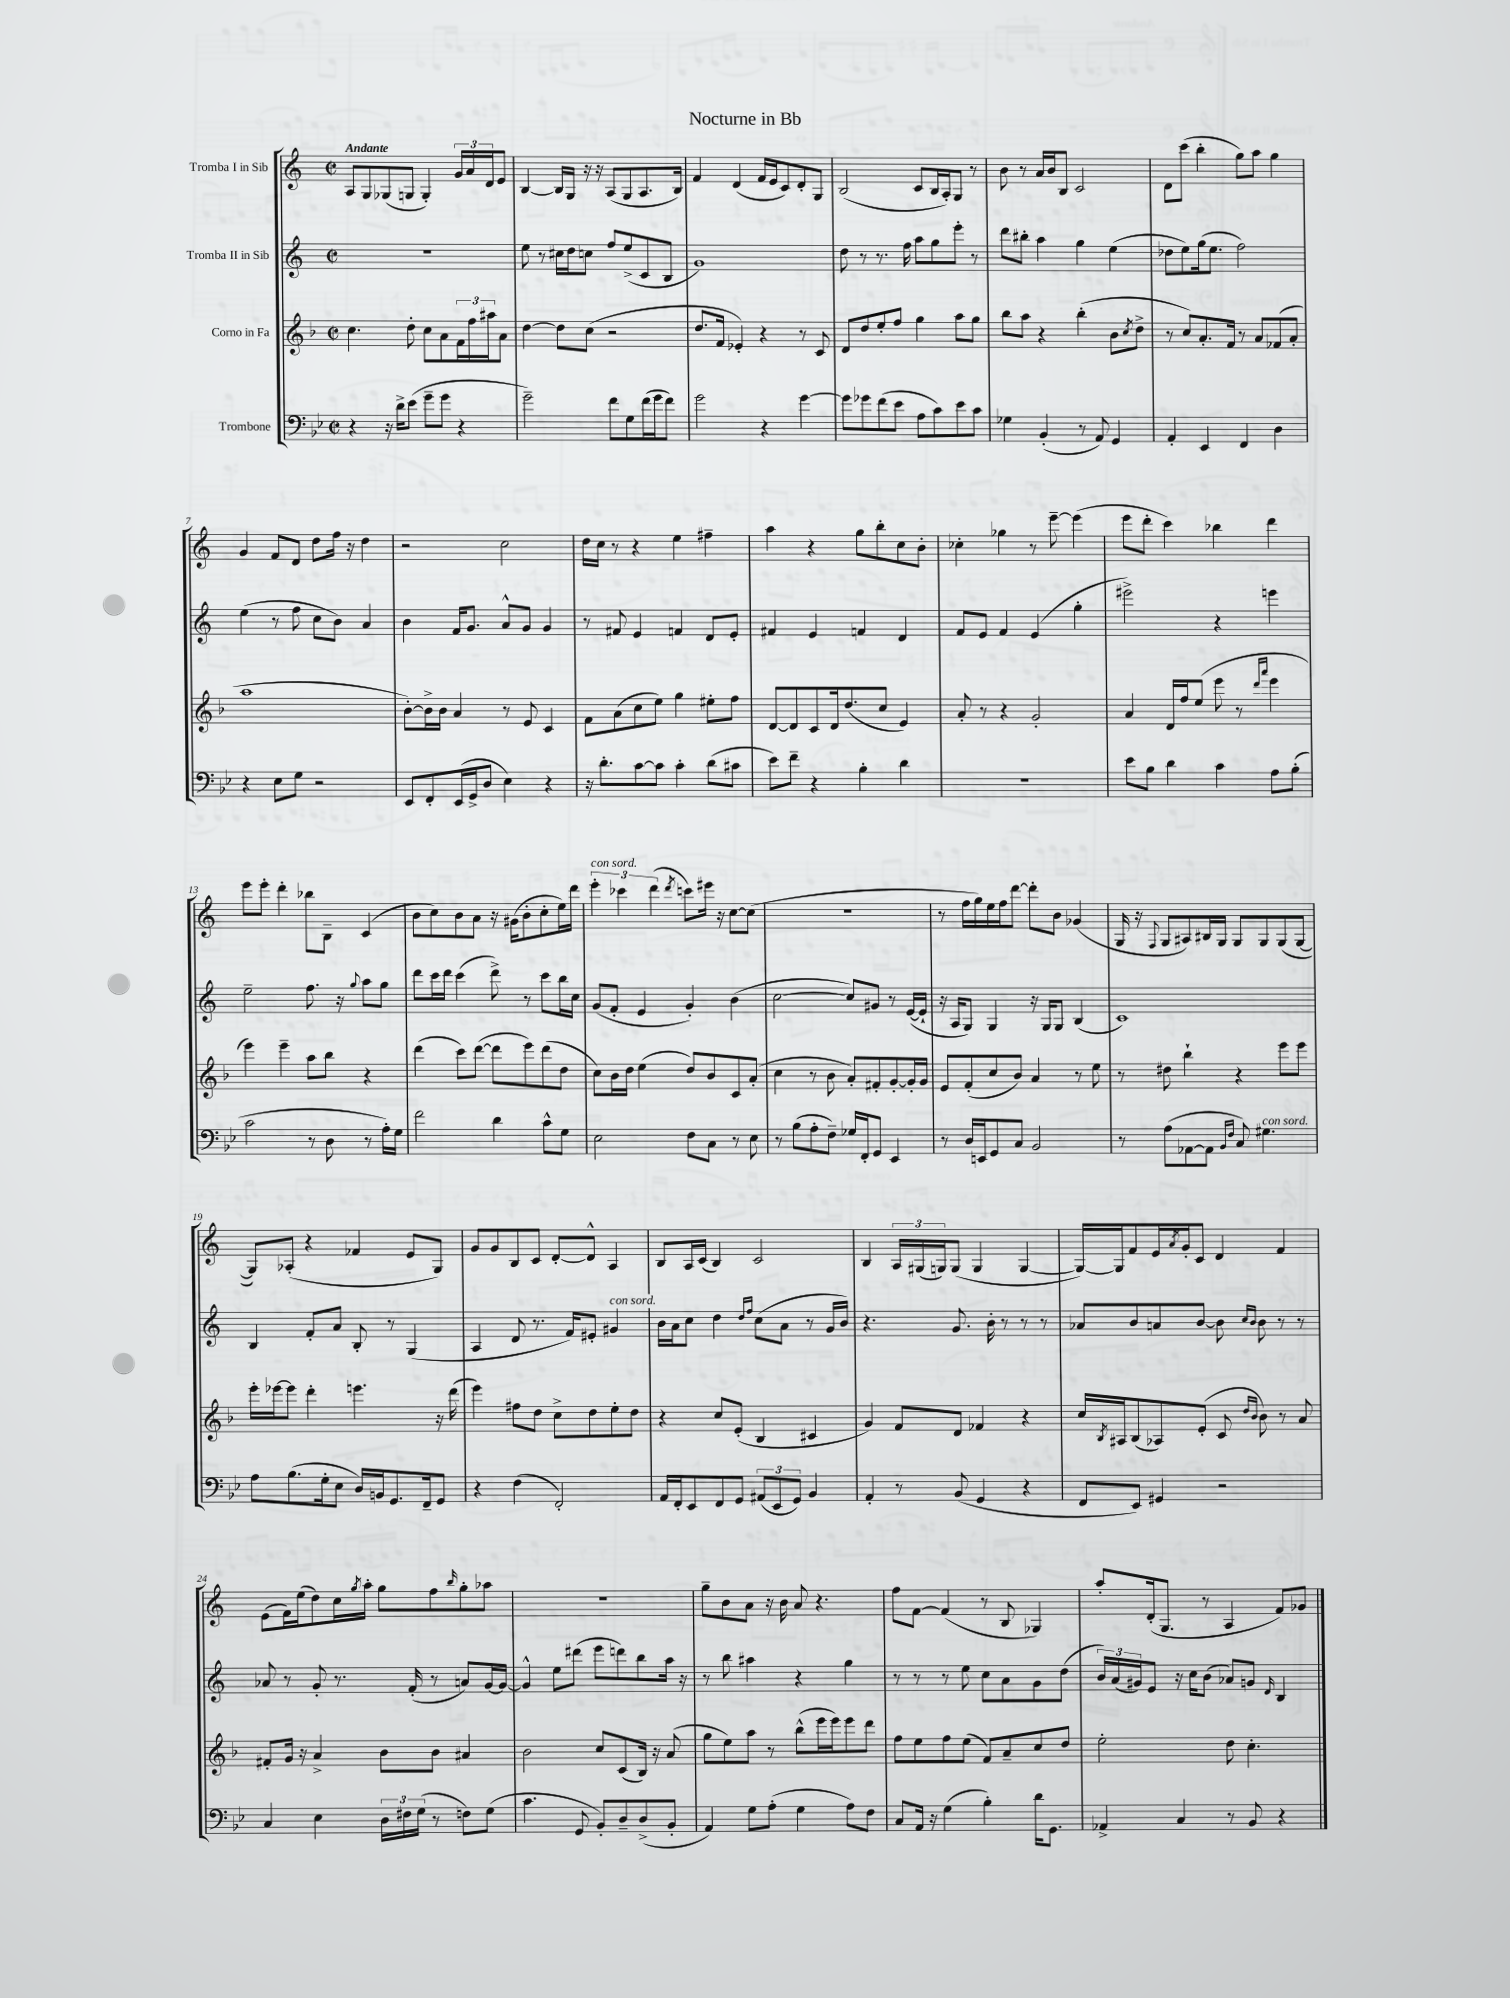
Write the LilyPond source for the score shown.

\header { title = "Nocturne in Bb" }
<<
\new StaffGroup <<
\new Staff = "s0" \with { instrumentName = "Tromba I in Sib" } {
    \clef treble \key c \major \defaultTimeSignature \time 2/2 \tempo "Andante"
    a8 g8 ges8( g8 g4-.) \tuplet 3/2 { g'16 a'16 d'16 } e'8 |
    b4~ b16 g16 r16 r16 a8( g8 a8. b16) |
    f'4 d'4( f'16 e'16 c'8) d'8-. g8 |
    b2( c'8 b16 a16-.) g8 r8 |
    b'8 r8 a'16 b'16 b8 c'2 |
    d'8 c'''8( b''4-. g''8) a''8 g''4 |
    g'4 f'8 d'8 d''8 f''16 r16 d''4 |
    r2 c''2 |
    d''16 c''16 r8 r4 e''4 fis''4-- |
    a''4 r4 g''8 b''8-. c''8 b'8-. |
    ces''4-. ges''4 r8 e'''8~-- e'''4( |
    e'''8 d'''8-. c'''4) bes''4 d'''4 |
    e'''8 e'''8-. d'''4-. bes''8 b8-- c'4( |
    b'8 c''8) b'8 a'8 r16 gis'16( b'8-. c''8-. e''16) d'''16 |
    \tuplet 3/2 { e'''4-.^\markup { \italic "con sord." } ces'''4 d'''4( } \acciaccatura { d'''8 } c'''8) eis'''16 r16 c''8~ c''8( |
    r1 |
    r8 f''16 g''16) e''16 f''16 d'''8~ d'''8-. b'8 ges'4( |
    g16 r16 \appoggiatura { f8 } g8 ais8) bis16 g16 g8 g8 g8( g8~ |
    g8) aes8-.( r4 fes'4 e'8 g8) |
    g'8 g'8 b8 c'8 d'8~-. d'8-^ a4 |
    b8 a16 c'16( b4) c'2 |
    b4 \tuplet 3/2 { a16 gis16( g16) } g8( g4 g4~ |
    g16~) g16 f'8 e'16 \acciaccatura { a'8 } g'16-. c'8 d'4 f'4 |
    e'8( f'16) e''16( d''8) c''16 \acciaccatura { g''8 } a''16-. g''8 f''8 \grace { b''16 } g''8-. aes''8 |
    r1 |
    g''8-- b'8 a'8 r16 b'16 a'8 r4. |
    f''8 f'8~ f'4( r8 b8 ges4) |
    a''8-. d'16-.( g8. r8 a4 f'8) ges'8 \bar "|." |
}
\new Staff = "s1" \with { instrumentName = "Tromba II in Sib" } {
    \clef treble \key c \major \defaultTimeSignature \time 2/2
    r1 |
    e''8 r8 cis''16 d''16 c''8 f''8 e''8->( c'8 b8 |
    g'1) |
    d''8 r8 r8. f''16 a''8 g''8 e'''8-. r8 |
    d'''8 bis''8-. a''4 g''4 e''4( |
    des''8 e''8) g''16( e''8. f''2) |
    e''4( r8 f''8 c''8 b'8) a'4 |
    b'4 f'16 g'8. a'8-^ g'8 g'4 |
    r8 fis'8 e'4 f'4 d'8 e'8-. |
    fis'4 e'4 f'4 d'4 |
    f'8 e'8 f'4 e'4( g''4-. |
    eis'''2->) r4 e'''4 |
    e''2-- f''8. r16 \appoggiatura { g''8 } a''8 g''8 |
    d'''8 c'''16 d'''16 c'''4( d'''8->) r8 c'''8 b''16 c''16 |
    g'8( f'8-. e'4 g'4-.) b'4( |
    c''2~ c''8) gis'8 r8 e'16~( e'16-! |
    r16 a16 g8) g4 r16 g16 g8 b4( |
    c'1) |
    b4 f'8-. a'8 b8-. r8 g4( |
    a4 d'8 r8. f'16) eis'8-. gis'4^\markup { \italic "con sord." } |
    b'16 a'16 c''8 d''4 \grace { d''16 f''16 } c''8( a'8 r8 g'16 b'16) |
    r4. g'8. b'16-. r8 r8 r8 |
    aes'8 b'8 a'8 b'8~ b'8 \grace { c''16 b'16 } b'8 r8 r8 |
    aes'8 r8 g'8-. r8. f'16-.( r8 a'8) g'16~ g'16~ |
    g'4-^ e''8 dis'''8( e'''8 d'''8) b''8 a''16 r16 |
    r8 b''8 ais''4 r4 g''4 |
    r8 r8 r8 e''8 c''8 a'8 g'8 d''8( |
    \tuplet 3/2 { b'16) a'16( gis'16) } e'8 r16 c''16 b'8( aes'8) g'8 \grace { d'16 } b4 \bar "|." |
}
\new Staff = "s2" \with { instrumentName = "Corno in Fa" } {
    \clef treble \key f \major \defaultTimeSignature \time 2/2
    c''4. d''8-. c''8 a'8 \tuplet 3/2 { f'16 f''16 ais''16 } a'8 |
    d''4~ d''8 c''8( r2 |
    d''8. f'16 ees'4-.) r4 r8 c'8 |
    d'8 d''8 e''8-. f''8 g''4 a''8 g''8 |
    bes''8 a''8 r4 bes''4-.( bes'8 \acciaccatura { c''8 } d''8-> |
    r8 c''8) a'8.-. f'16 r8 a'8 fes'8( a'8-. |
    a''1 |
    bes'8~-.) bes'16-> bes'16 a'4 r8 e'8 c'4 |
    f'8 a'8( c''8 e''8) g''4 eis''8-. f''8 |
    d'8~ d'8 c'8 d'16 d''8.( c''8 e'4) |
    a'8-. r8 r4 g'2-. |
    a'4 d'16 f''16 e''8( e'''8 r8 \grace { d'''16 a'''16 } e'''4 |
    e'''4) e'''4-- a''8 bes''8 r4 |
    d'''4( c'''8) d'''8~( d'''8 e'''8) d'''8( d''8 |
    c''8) bes'16 d''16 e''4( d''8) bes'8 c'8 a'8-.( |
    c''4 r8 bes'8 a'8-.) fis'8-. g'8~-. g'16-. g'16 |
    e'8 f'8-.( c''8 bes'8) a'4 r8 e''8 |
    r8 dis''8 bes''4-! r4 e'''8 e'''8 |
    e'''16-. ees'''16~ ees'''8 d'''4-. e'''4. r16 d'''16( |
    e'''4) fis''8 d''8 c''8-> d''8 e''8-. d''8 |
    r4 c''8 e'8-.( bes4 cis'4 |
    g'4) f'8 d'8 fes'4 r4 |
    c''16 \acciaccatura { bes8 } ais16 bes8( aes8) e'8-.( c'8 \grace { d''16 bes'16 } bes'8) r8 a'8 |
    fis'8-. g'16 r16 a'4-> bes'8 bes'8 ais'4 |
    bes'2 c''8 c'8( bes16) r16 a'8( |
    g''8 e''8) a''8 r8 bes''8-^( e'''16 e'''16) e'''8 d'''8 |
    f''8 e''8 f''8 e''8( f'8) a'8-- c''8 d''8 |
    e''2-. d''8 c''4.-. \bar "|." |
}
\new Staff = "s3" \with { instrumentName = "Trombone" } {
    \clef bass \key bes \major \defaultTimeSignature \time 2/2
    r4 r16 d'16-> ees'8( g'8-- g'8 r4 |
    g'2--) f'8 g8 f'16( g'16 f'8) |
    g'2 r4 g'4~ |
    g'8 ges'8 f'8( ees'8 a8 c'8) ees'8 c'8 |
    ges4 bes,4-.( r8 a,8) g,4 |
    a,4-. ees,4 f,4 d4 |
    r4 ees8 g8 r2 |
    ees,8 f,8-. ees,16( g,16-> d8 ees4) r4 |
    r16 d'8.-. c'8~ c'8 c'4-. d'8( cis'8 |
    ees'8) f'8-- r4 bes4-. d'4 |
    R1 |
    ees'8 bes8 d'4 c'4 a8 bes8-.( |
    c'2 r8 d8 r8 a16-.) g16 |
    f'2 d'4 c'8-^ g8 |
    ees2 f8 c8 r8 ees8 |
    r8 bes8( a8-. f8--) ges16 f,16-. g,8 ees,4 |
    r8 d16 e,16 g,8 c8 bes,2 |
    r8 a8( aes,8~ aes,8 \grace { bes,16 f16 } c8) gis4.^\markup { \italic "con sord." } |
    a8 bes8.( g16-. ees8 d16) b,16 g,8. f,16-- g,8 |
    r4 f4( f,2-.) |
    a,16 f,16-. ees,8 f,8 g,8 \tuplet 3/2 { ais,8( ees,8 g,8) } bes,4 |
    a,4-. r8 bes,8( g,4 r4 |
    f,8 ees,8) gis,4 r2 |
    c4 ees4 \tuplet 3/2 { d16 fis16 g16( } r8 f8) g8( |
    c'4. g,8 bes,8-.) d8-- d8->( bes,8-. |
    a,4) g8 a8-.( g4 a8) f8 |
    c8 a,16 r16 g4( bes4-.) d'16 g,8. |
    aes,4-> c4 r8 bes,8 r4 \bar "|." |
}
>>
>>
